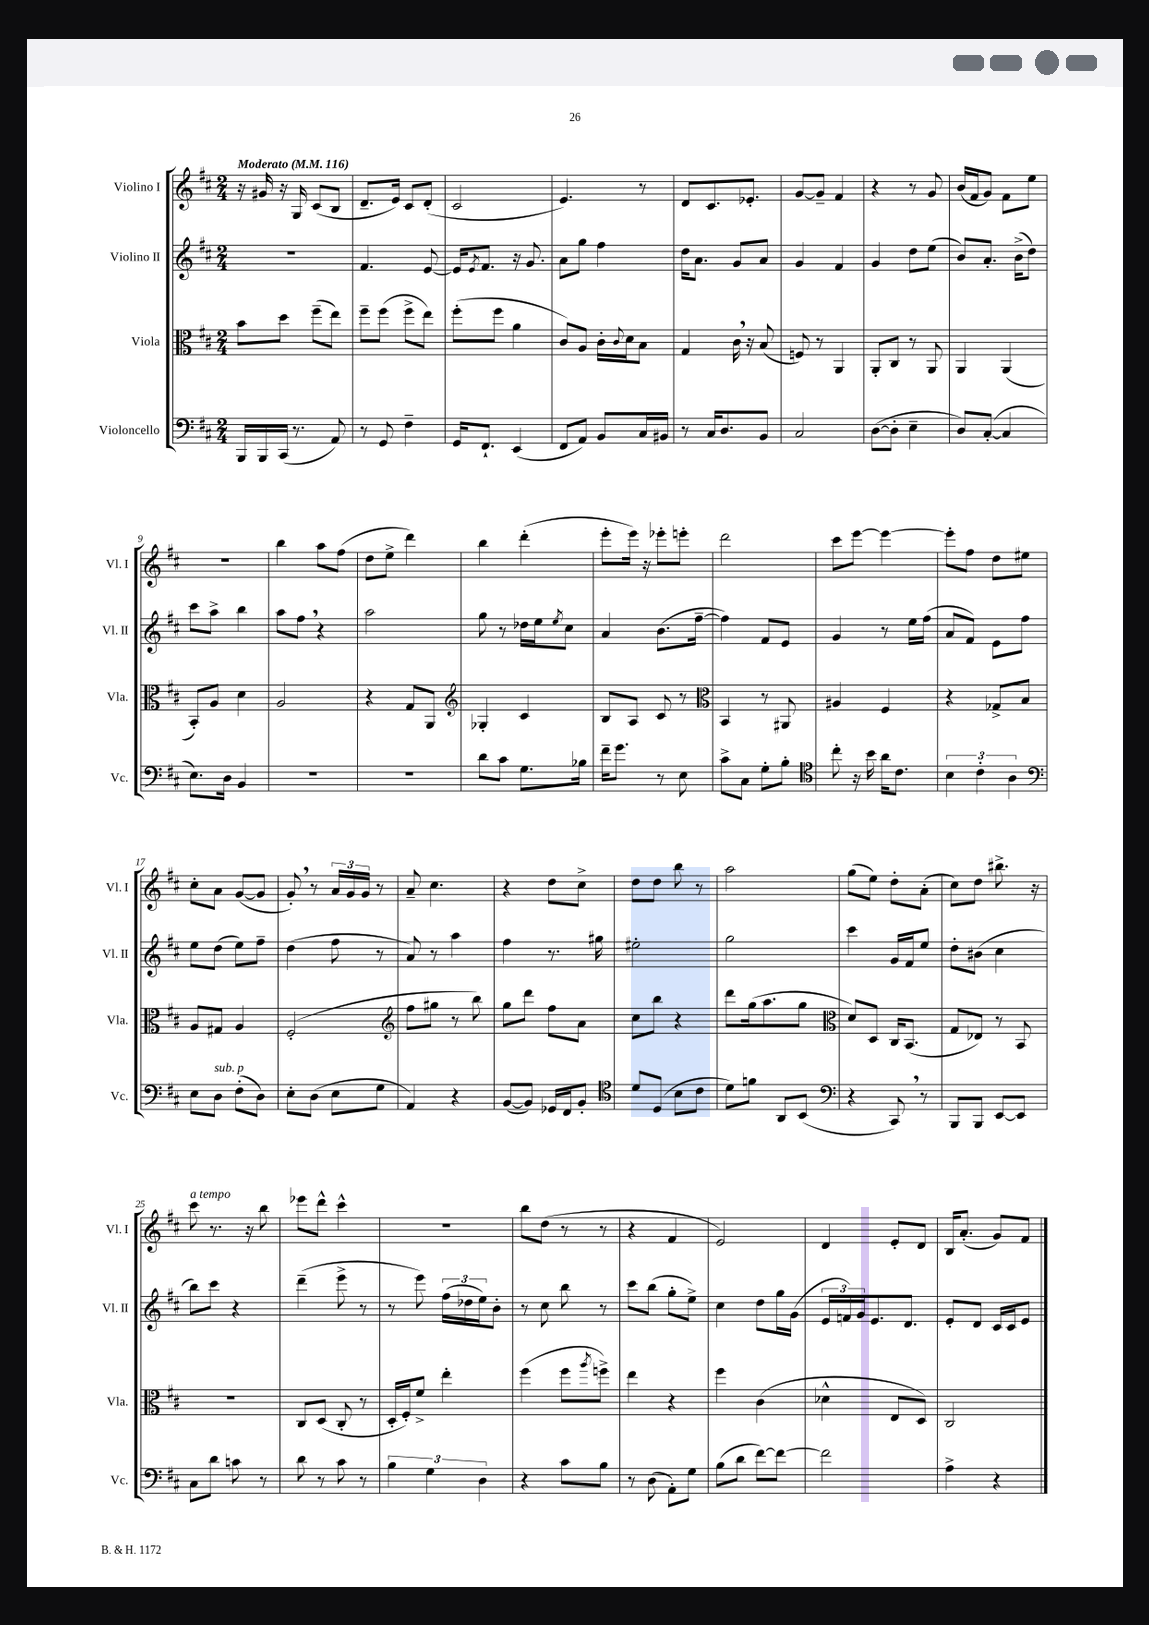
<<
\new StaffGroup <<
\new Staff = "s0" \with { instrumentName = "Violino I" shortInstrumentName = "Vl. I" } {
    \clef treble \key d \major \numericTimeSignature \time 2/4 \tempo "Moderato" 4 = 116
    r16 gis'16 r16 g16 cis'8( b8 |
    d'8.-- e'16) cis'8 d'8-.( |
    cis'2 |
    e'4.) r8 |
    d'8 cis'8. ees'8.-. |
    g'8~ g'8-- fis'4 |
    r4 r8 g'8 |
    b'16( fis'16 g'8) fis'8 e''8 |
    r2 |
    b''4 a''8 fis''8( |
    d''8 e''8-> d'''4) |
    b''4 d'''4-.( |
    e'''8-. e'''16) r16 ees'''8-. e'''8-. |
    d'''2 |
    cis'''8 e'''8~ e'''4~ |
    e'''8-. fis''8 d''8 eis''8 |
    cis''8-. a'8 g'8~( g'8 |
    g'8-.) \breathe r8 \tuplet 3/2 { a'16 g'16 g'16 } r8 |
    a'8-- cis''4. |
    r4 d''8 cis''8-> |
    d''8 d''8 b''8 r8 |
    a''2 |
    g''8( e''8) d''8-. a'8-.( |
    cis''8) d''8 bis''8.-> r16 |
    cis'''8^\markup { \italic "a tempo" } r8. r16 b''8 |
    ees'''8 d'''8-^ cis'''4-^ |
    R2 |
    b''8 d''8( r8 r8 |
    r4 fis'4 |
    e'2) |
    d'4 e'8-. d'8 |
    b16 a'8.-.( g'8) fis'8 \bar "|." |
}
\new Staff = "s1" \with { instrumentName = "Violino II" shortInstrumentName = "Vl. II" } {
    \clef treble \key d \major \numericTimeSignature \time 2/4
    r2 |
    fis'4. e'8~ |
    e'16 \acciaccatura { e'8 } fis'8. r16 g'8. |
    a'8 g''8 fis''4 |
    d''16 a'8. g'8 a'8 |
    g'4 fis'4 |
    g'4 d''8 e''8( |
    b'8) a'8.-. b'16->( d''8) |
    cis'''8 a''8-> b''4 |
    a''8 fis''8 \breathe r4 |
    a''2 |
    g''8 r8 des''16 e''16 \acciaccatura { e''8 } cis''8 |
    a'4 b'8.( fis''16~-- |
    fis''4) fis'8 e'8 |
    g'4 r8 e''16 fis''16( |
    a'8 fis'8) e'8 fis''8 |
    e''8 d''8( e''8) fis''8-- |
    d''4( fis''8 r8 |
    a'8) r8 a''4 |
    fis''4 r8. gis''16 |
    eis''2-. |
    g''2 |
    cis'''4 g'16 fis'16 e''8 |
    d''8-. bis'8( cis''4 |
    b''8) cis'''8 r4 |
    d'''4--( e'''8-> r8 |
    r8 e'''8) \tuplet 3/2 { fis''16( des''16 e''16) } b'8-. |
    r8 cis''8 b''8 r8 |
    cis'''8 b''8( g''8-. e''8->) |
    cis''4 d''8 g''16 g'16( |
    \tuplet 3/2 { e'16 f'16) g'16 } e'8. d'8. |
    e'8-. d'8 cis'16 cis'16 e'8 \bar "|." |
}
\new Staff = "s2" \with { instrumentName = "Viola" shortInstrumentName = "Vla." } {
    \clef alto \key d \major \numericTimeSignature \time 2/4
    b'8 d''8 fis''8--( e''8) |
    fis''8-- fis''8( fis''8-> e''8) |
    fis''8-.( fis''8 a'4 |
    cis'8) a8 cis'16-. \appoggiatura { cis'8 } d'16 b8 |
    g4 cis'16 \breathe r16 b8( |
    f8) r8 a,4 |
    a,8-. cis8 r8 a,8 |
    a,4 a,4( |
    b,8-.) a8 d'4 |
    a2 |
    r4 g8 a,8 |
    \clef treble ges4-. cis'4 |
    b8 a8 cis'8 r8 |
    \clef alto b,4 r8 ais,8 |
    ais4 fis4 |
    r4 ges8-> b8 |
    a8 gis8 a4 |
    fis2-.( |
    \clef treble fis''8 gis''8 r8 b''8) |
    g''8 d'''8 fis''8 a'8 |
    cis''8 b''8 r4 |
    d'''8 g''16( a''8. g''8 |
    \clef alto d'8) d8 cis16 b,8.( |
    g8 ees8) r8 b,8 |
    r2 |
    cis8 d8( cis8-. r8 |
    d16-. fis16-.) fis'8-> e''4-. |
    fis''4( fis''8 \acciaccatura { a''8 } f''8->) |
    e''4 r4 |
    fis''4 cis'4( |
    des'4-^ e8 d8) |
    cis2 \bar "|." |
}
\new Staff = "s3" \with { instrumentName = "Violoncello" shortInstrumentName = "Vc." } {
    \clef bass \key d \major \numericTimeSignature \time 2/4
    b,,16 b,,16 cis,16( r8. a,8) |
    r8 g,8 fis4-- |
    g,16 fis,8.-! e,4( |
    fis,8 a,8) b,8 cis16 bis,16 |
    r8 cis16 d8. b,8 |
    cis2 |
    d8~( d8-. e4-- |
    d8) cis8~-.( cis4 |
    e8.) d16 b,4 |
    R2 |
    R2 |
    d'8 cis'8 g8. bes16 |
    fis'16-- g'8. r8 e8 |
    cis'8-> cis8 g8-. b8-. |
    \clef tenor cis''8-. r16 b'16 a'16 cis'8. |
    \tuplet 3/2 { b4 cis'4-. a4 } |
    \clef bass e8 d8^\markup { \italic "sub. p" } fis8-.( d8) |
    e8-. d8( e8 g8 |
    a,4) r4 |
    b,8~( b,8) ges,16 fis,16 b,8-. |
    \clef tenor d'8 d8( b8 cis'8 |
    d'8) f'8 a,8 b,8( |
    \clef bass r4 cis,8) \breathe r8 |
    b,,8 b,,8 e,8~ e,8 |
    cis8 d'8 c'8 r8 |
    d'8 r8 cis'8 r8 |
    \tuplet 3/2 { b4 g4 d4 } |
    r4 cis'8 b8 |
    r8 d8( a,8-.) g8 |
    b8( d'8 fis'8~) fis'8~ |
    fis'2 |
    a4-> r4 \bar "|." |
}
>>
>>
